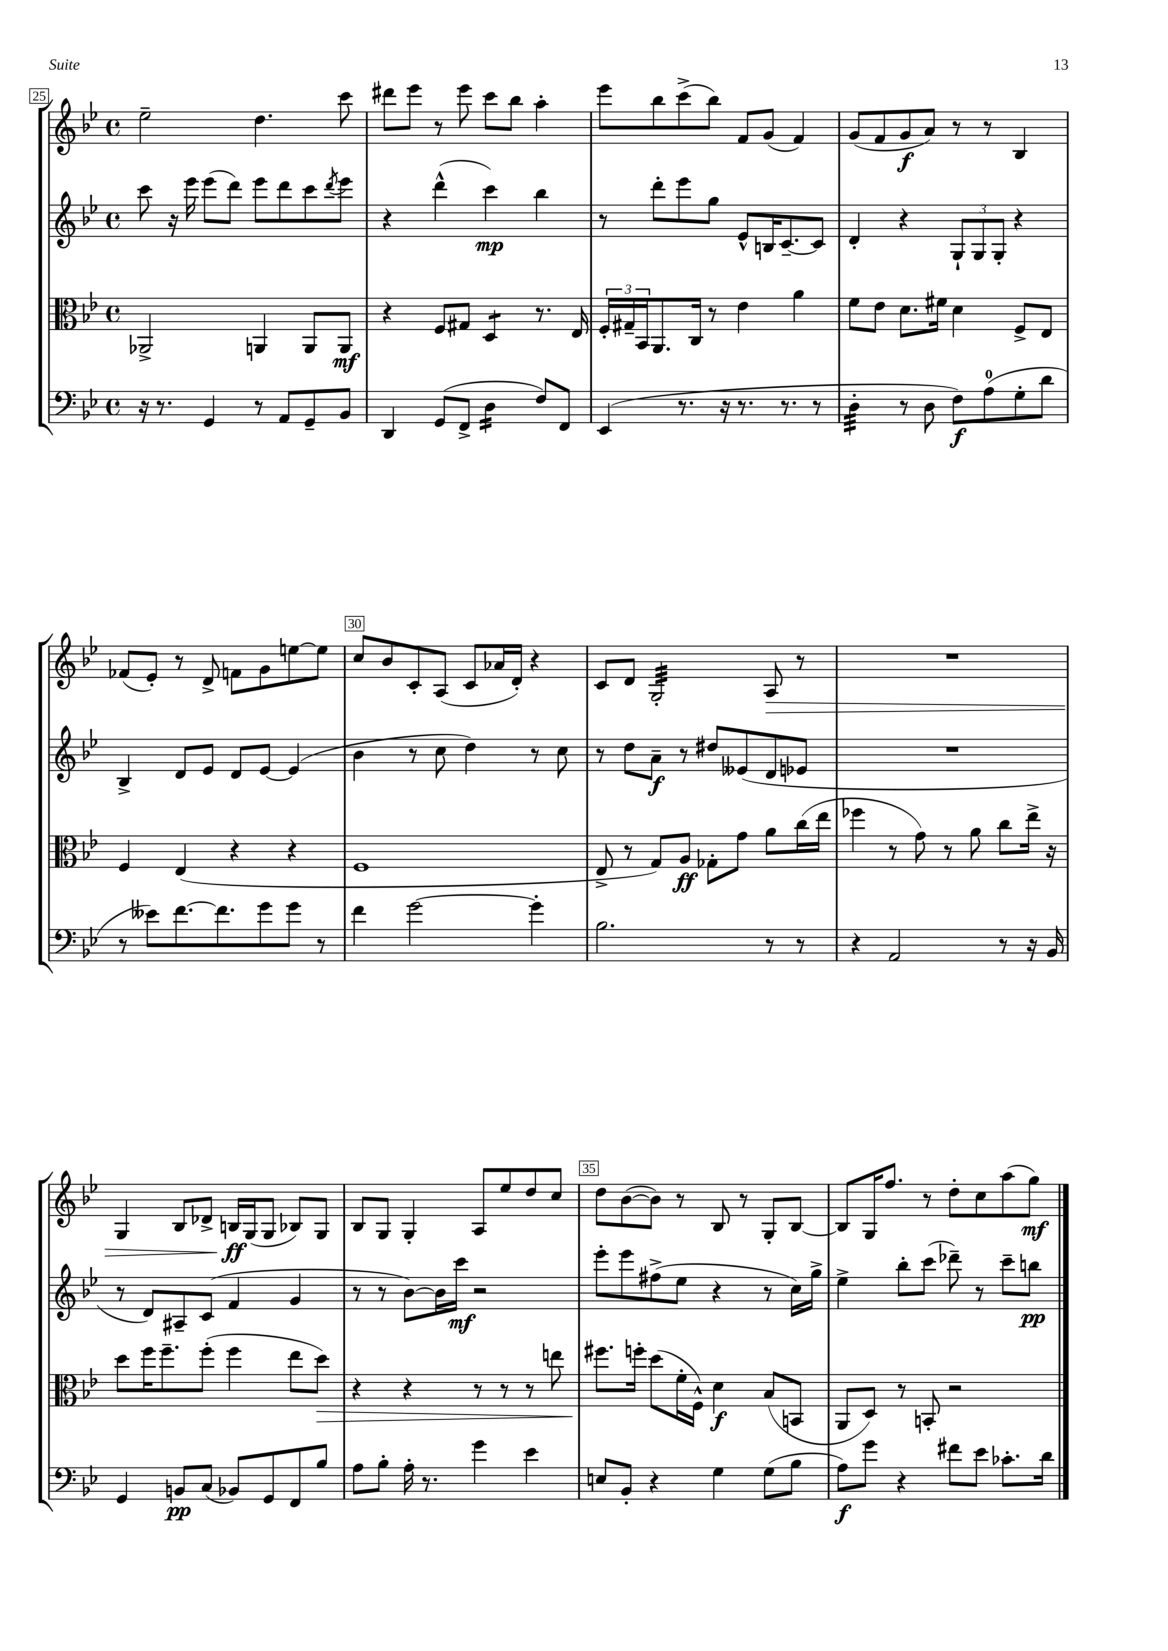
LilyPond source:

<<
\new StaffGroup <<
\new Staff = "s0" {
    \clef treble \key bes \major \defaultTimeSignature \time 4/4
    ees''2-- d''4. c'''8 |
    dis'''8 ees'''8 r8 ees'''8 c'''8 bes''8 a''4-. |
    ees'''8 bes''8 c'''8->( bes''8) f'8 g'8( f'4) |
    g'8( f'8 g'8\f a'8) r8 r8 bes4 |
    fes'8( ees'8-.) r8 d'8-> f'8 g'8 e''8~ e''8 |
    c''8 bes'8 c'8-. a8( c'8 aes'16 d'16-.) r4 |
    c'8 d'8 g2:32-. a8\> r8 |
    R1 |
    g4 bes8 des'8-> b16\ff\! g16( g8 bes8) g8 |
    bes8 g8 g4-. a8 ees''8 d''8 c''8 |
    d''8 bes'8~( bes'8) r8 bes8 r8 g8-. bes8~ |
    bes8 g16 f''8. r8 d''8-. c''8 a''8( g''8\mf) \bar "|." |
}
\new Staff = "s1" {
    \clef treble \key bes \major \defaultTimeSignature \time 4/4
    c'''8 r16 ees'''16 ees'''8( d'''8) ees'''8 d'''8 c'''8 \acciaccatura { d'''8 } ees'''8 |
    r4 d'''4-^( c'''4\mp) bes''4 |
    r8 d'''8-. ees'''8 g''8 ees'8-^ b16 c'8.~-- c'8 |
    d'4-. r4 \tuplet 3/2 { g8-! g8 g8-. } r4 |
    bes4-> d'8 ees'8 d'8 ees'8~ ees'4( |
    bes'4 r8 c''8 d''4) r8 c''8 |
    r8 d''8 a'8--\f r8 dis''8 eeses'8( d'8 ees'8 |
    R1 |
    r8 d'8) ais8-- c'8( f'4 g'4 |
    r8 r8 bes'8~) bes'16 c'''16\mf r2 |
    ees'''8-. ees'''8 fis''8->( ees''8 r4 r8 c''16) g''16-> |
    ees''4-> bes''8-. c'''8( des'''8--) r8 c'''8-- b''8\pp \bar "|." |
}
\new Staff = "s2" {
    \clef alto \key bes \major \defaultTimeSignature \time 4/4
    aes,2-> a,4 a,8 a,8\mf |
    r4 f8 gis8 d4:8 r8. ees16 |
    \tuplet 3/2 { f16-. gis16-- bes,16 } a,8. c16 r8 ees'4 a'4 |
    f'8 ees'8 d'8. fis'16 d'4 f8-> ees8 |
    f4 ees4( r4 r4 |
    f1 |
    ees8-> r8 g8) a8\ff ges8-. g'8 a'8 c''16( ees''16 |
    fes''4 r8 g'8) r8 a'8 c''8 ees''16-> r16 |
    d''8 f''16 f''8.-- f''8-.( f''4 ees''8 d''8\>) |
    r4 r4 r8 r8 r8 e''8 |
    fis''8.\! f''16-. d''8( f'16-. f16-^) d'4\f bes8( b,8 |
    a,8 d8) r8 b,8-. r2 \bar "|." |
}
\new Staff = "s3" {
    \clef bass \key bes \major \defaultTimeSignature \time 4/4
    r16 r8. g,4 r8 a,8 g,8-- bes,8 |
    d,4 g,8( f,8-> d4:16 f8) f,8 |
    ees,4( r8. r16 r8. r8. r8 |
    d4:32-. r8 d8 f8\f) a8-0( g8-. d'8 |
    r8 eeses'8) f'8.~ f'8. g'8 g'8 r8 |
    f'4 g'2~ g'4-. |
    bes2. r8 r8 |
    r4 a,2 r8 r16 bes,16 |
    g,4 b,8\pp c8( bes,8) g,8 f,8 bes8 |
    a8 bes8-. a16-. r8. g'4 ees'4 |
    e8 bes,8-. r4 g4 g8( bes8 |
    a8\f) g'8 r4 fis'8 ees'8 ces'8.-. d'16 \bar "|." |
}
>>
>>
\layout { \context { \Score currentBarNumber = #25 \override BarNumber.break-visibility = ##(#f #t #t) barNumberVisibility = #(every-nth-bar-number-visible 5) \override BarNumber.stencil = #(make-stencil-boxer 0.1 0.3 ly:text-interface::print) } }
